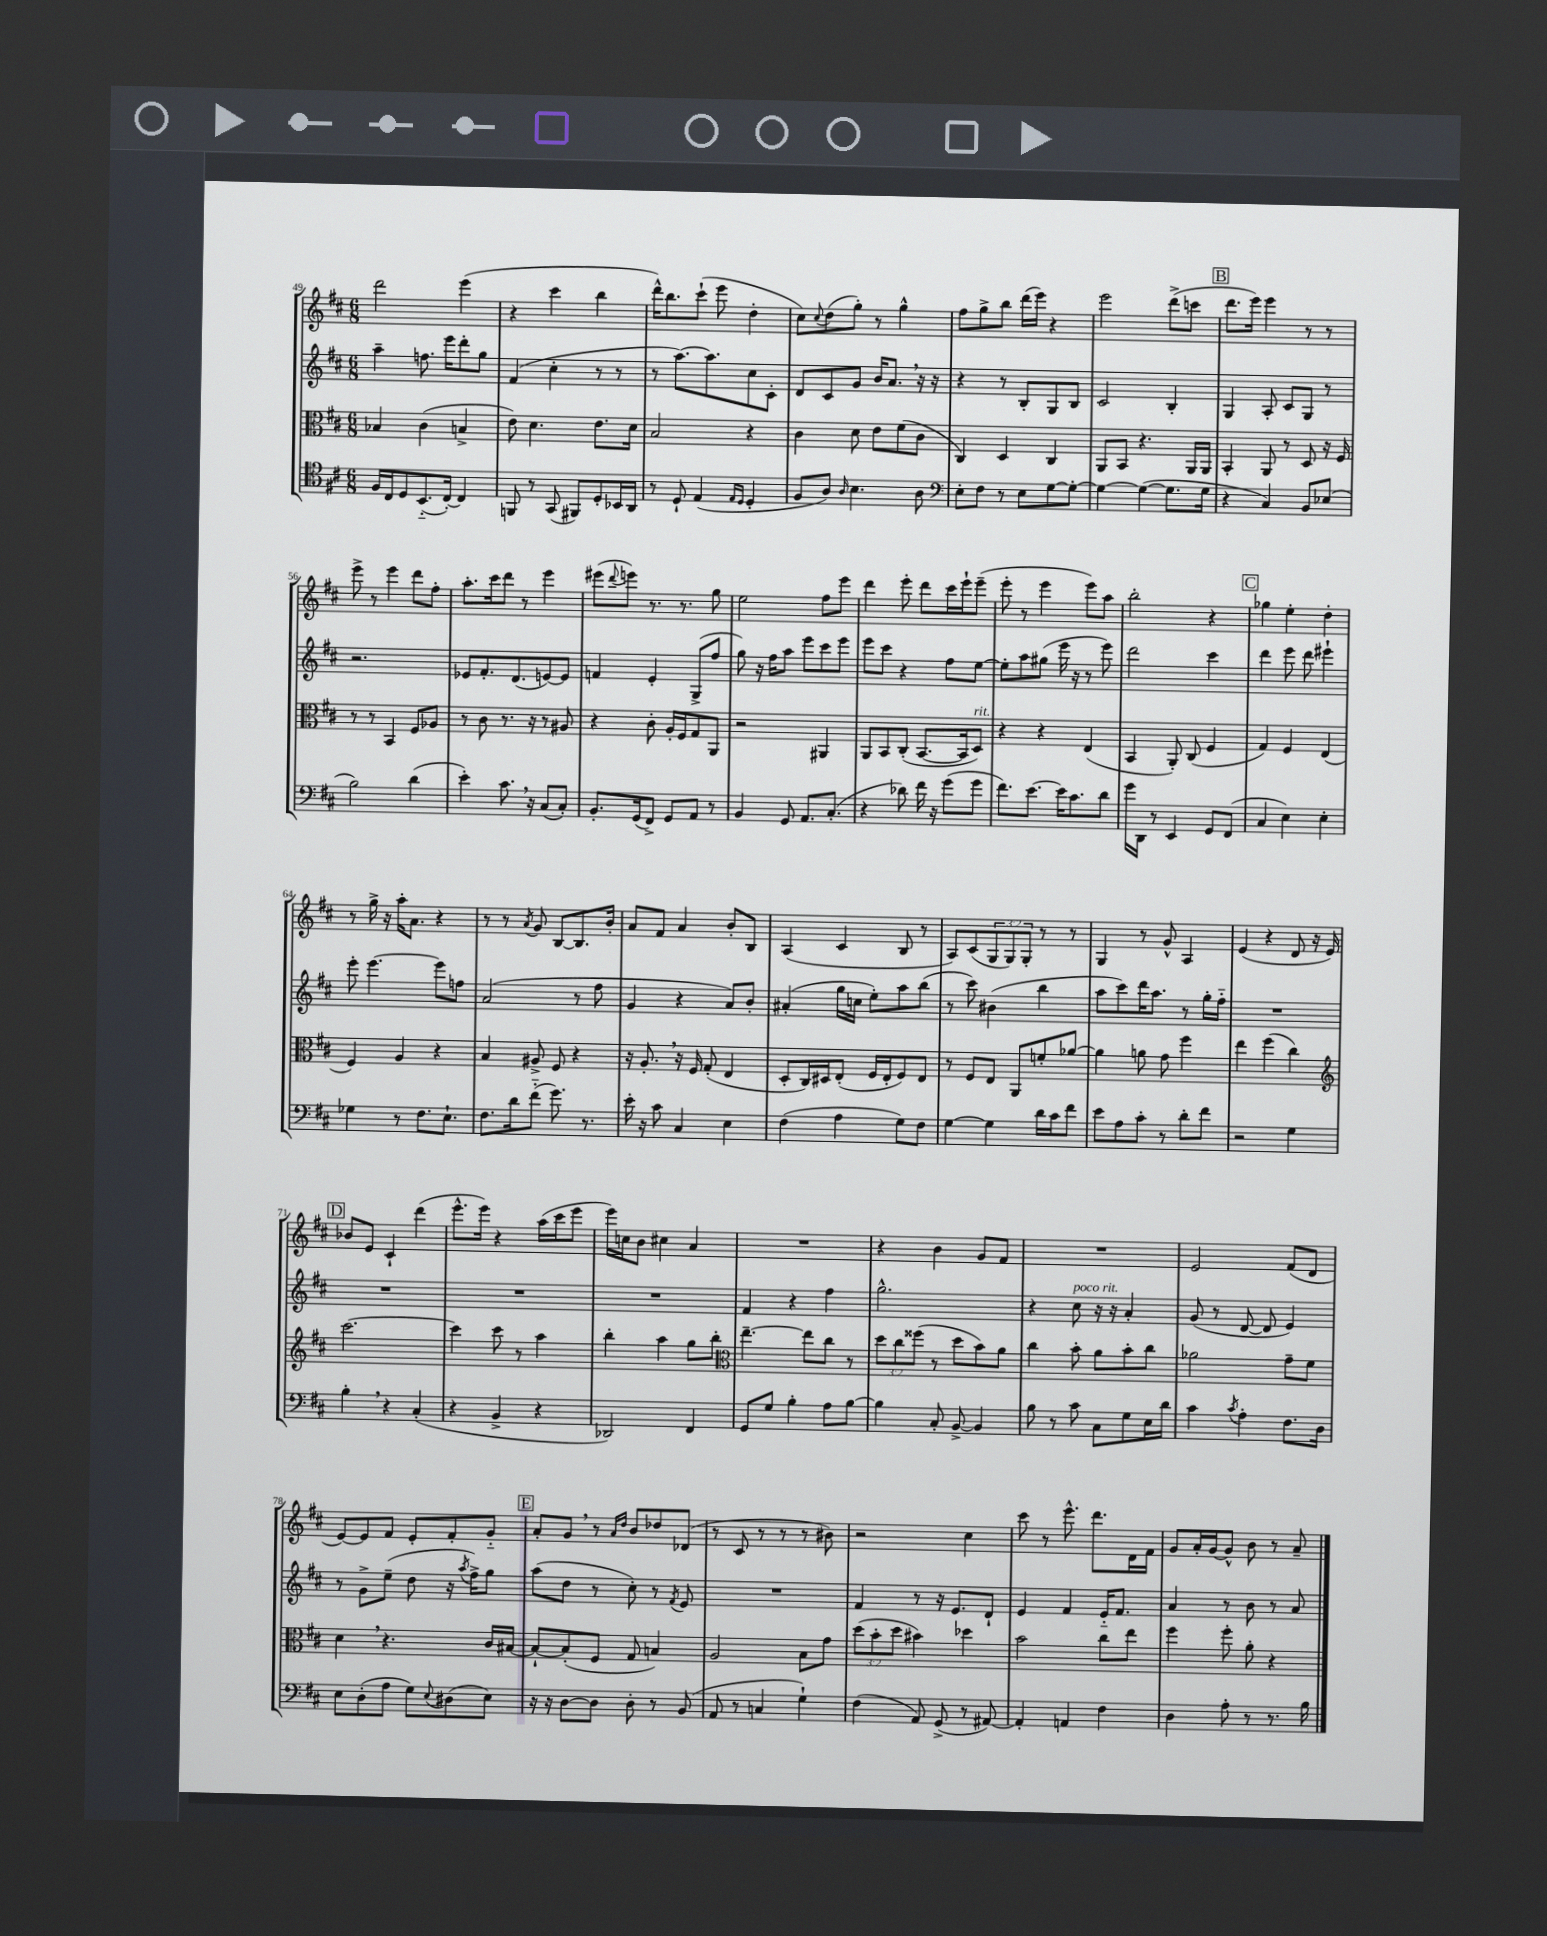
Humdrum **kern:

**kern	**kern	**kern	**kern
*part4	*part3	*part2	*part1
*staff4	*staff3	*staff2	*staff1
*clefC4	*clefC3	*clefG2	*clefG2
*k[f#c#]	*k[f#c#]	*k[f#c#]	*k[f#c#]
*M6/8	*M6/8	*M6/8	*M6/8
=49	=49	=49	=49
16F#/LL	4B-X/	4aa~\	2ddd\
16C#/J	.	.	.
8D/	.	.	.
(8.BB/	(4c#\	8.ffn\	.
[16C#'/Jk)	.	16eee\KL	.
4C#/]	4Bn^/	8ddd'\	(4eee\
.	.	8gg\J	.
=50	=50	=50	=50
8FFn/	8e\)	(4f#/	4r
8r	4.d\	.	.
(8GG/	.	4cc#'\	4ccc#\
8FF#X/L)	.	.	.
8D'/	8.e\L	8r	4bb\
16BB-X/L	.	8r	.
16AA/JJ	16d\Jk	.	.
=51	=51	=51	=51
8r	2B/	8r	16ddd^^\KL)
.	.	.	8.bb\
8D`/	.	[8.aa\L)	.
(4E/	.	.	(8ccc#`\J
.	.	8.aa\]	.
.	.	.	8eee\
16qqE/LL	.	.	.
16qqD/JJ	.	.	.
4D'/	4r	8cc#\	4dd'\
.	.	8c#'\J	.
=52	=52	=52	=52
8F#/L	4c#\	8d/L	8cc#\L)
.	.	.	8qqcc#/
8A/J)	.	8c#/	(8dd\
16qqA/	.	.	.
4.B\	8d\	8g/J	8gg'\J)
.	8e\L	16b/KL	8r
.	.	8.a,/J	.
.	(8f#\	.	4gg^^\
8A\	8c#\J	16r	.
.	.	16r	.
=53	=53	=53	=53
*clefF4	*	*	*
8E'\L	4C#/)	4r	8ff#\L
8F#\J	.	.	8gg^\
8r	4D/	8r	8bb\J
8E\L	.	8B'/L	(16ddd\LL
.	.	.	16eee\JJ)
[8G\	4C#/	8G/	4r
8G'\J_	.	8B/J	.
=54	=54	=54	=54
4G\_	8AA/L	2c#/	2eee\
.	8BB/J	.	.
(4G\_	4.r	.	.
8.G\L]	.	4B'/	(8ddd^\L
.	16AA/LL	.	8cccn\J
16G\Jk	16AA/JJ	.	.
!!LO:REH:place=s1:t=B
=55	=55	=55	=55
4r	4BB'/	4G/	8.ddd\L
.	.	.	16eee\Jk)
4C#/)	8AA/	8A'/	4eee\
.	8r	8c#/L	.
8BB/L	8D/	8G/J	8r
(8E-X/J	16r	8r	8r
.	16F#/	.	.
!!LO:LB:g=z
=56	=56	=56	=56
2B\)	8r	2.r	8eee^\
.	8r	.	8r
.	4BB/	.	4eee\
(4d\	8F#/L	.	8ddd\L
.	8A-X/J	.	8ff#'\J
=57	=57	=57	=57
4e'\)	8r	8e-X/L	8.aa'\L
.	8c#\	8.f#'/	.
.	.	.	16ccc#\k
8.c#,\	8.r	.	8ddd\J
.	.	(8.d/	.
.	.	.	8r
16r	16r	.	.
(8C#/L	8r	[8en/)	4eee\
8C#'/J)	8A#X/	8e/J]	.
=58	=58	=58	=58
8.BB'/L	4r	4fn/	(8eee#X\L
.	.	.	8qqddd/
.	.	.	8eeen\J)
(16GG/k	.	.	.
8FF#^/J)	8c#'\	4e'/	8.r
8GG/L	16A'/LL	.	.
.	16F#/J	.	8.r
8AA/J	8G/	(8G^/L	.
8r	8AA/J	8ff#/J	8gg\
=59	=59	=59	=59
4BB/	2r	8gg\)	2ee\
.	.	16r	.
.	.	16ff#\KL	.
8GG/	.	8aa\J	.
8.AA/L	.	8eee\L	.
.	4AA#X/	8ccc#\	8ff#\L
(8.C#'/J	.	.	.
.	.	8eee\J	8eee\J
=60	=60	=60	=60
4r	8AA/L	8eee\L	4ddd\
.	8BB/	8ccc#\J	.
8d-X\)	(8C#'/J	4r	8eee'\
16f#\	[8.BB/L	.	8ddd\L
16r	.	.	.
(8g\L	.	8ff#\L	16ccc#\L
.	16BB/k]	.	16eee`\J
!	!LO:TX:a:i:t=rit.	!	!
8g\J	8D/J)	[8ee\J	(8eee~\J
=61	=61	=61	=61
8.f#\L)	4r	8ee'\L]	8eee'\
.	.	8aa\	8r
[8.e\J	.	.	.
.	4r	(8gg#X\J	4eee\
16e\KL]	.	16eee\	.
8.c#\	.	16r	.
.	(4E/	8r	8eee\L)
8d\J	.	8eee\)	8aa\J
=62	=62	=62	=62
16g\LL	4BB/	2ddd\	2bb'\
16DD\JJ	.	.	.
8r	.	.	.
4EE/	8AA'/)	.	.
.	(8C#/	.	.
8GG/L	4F#/	4ccc#\	4r
(8FF#/J	.	.	.
!!LO:REH:place=s1:t=C
=63	=63	=63	=63
4C#/	4G/)	4ddd\	4gg-X\
4E\)	4F#/	8eee\	4ee'\
.	.	8ddd\	.
4E'\	(4E/	4eee#X`\	4dd'\
!!LO:LB:g=z
=64	=64	=64	=64
4G-X\	4F#/)	8eee'\	8r
.	.	[4.eee\	16gg^\
.	.	.	16r
8r	4A/	.	16aa'\KL
.	.	.	8.a\J
8.F#\L	.	.	.
.	4r	8eee\L]	4r
8.E`\J	.	.	.
.	.	8ffn\J	.
=65	=65	=65	=65
8.F#\L	4B/	(2a/	8r
.	.	.	8r
16d\k	.	.	.
.	.	.	8qa/
(8f#\J	8A#X^/	.	8g/
8.g\)	8F#/	.	[8B/L
.	4r	8r	8.B/]
8.r	.	.	.
.	.	8ff#\	.
.	.	.	16b'/Jk
=66	=66	=66	=66
16e'\	16r	4g/	8a/L
16r	8.A',/	.	.
8c#\	.	.	8f#/J
4C#/	16r	4r	4a/
.	16F#/	.	.
.	(8G'/	.	.
4E\	4E/	8a/L)	8b'/L
.	.	8b'/J	8B/J
=67	=67	=67	=67
(4F#\	8D'/L	(4a#X'/	(4A/
.	16C#/L)	.	.
.	16D#X/J	.	.
4A\	(8E'/J	16gg\LL	4c#/
.	.	16ccn\JJ	.
.	16F#/LL	8ee'\L)	.
.	16E'/J	.	.
8G\L)	8F#/)	8aa\	8B/
8F#\J	8E/J	(8bb\J	8r
=68	=68	=68	=68
[4G\	8r	8r	8A/L)
.	8F#/L	8ccc#\)	(8c#/
4G\]	8E/J	(4b#X\	12G/
.	.	.	12G/)
.	8AA/L	.	.
.	.	.	12G'/J
16d\LL	8fn'/	4bb\	8r
16c#\J	.	.	.
8f#\J	[8a-X/J	.	8r
=69	=69	=69	=69
8e\L	4a-\]	8aa\L	4G/
8A\	.	8ccc#\)	.
8c#'\J	8an\	16ddd\K	8r
.	.	8.aa\J	.
8r	8g\	.	8g^^/
8d'\L	4ff#\	8r	4A/
8f#\J	.	16gg'\LL	.
.	.	16ff#\JJ	.
=70	=70	=70	=70
2r	4ee\	2.r	(4e/
.	(4ff#\	.	4r
4G\	4cc#\)	.	8d/
.	.	.	16r
.	.	.	16e/)
!!LO:LB:g=z
!!LO:REH:place=s1:t=D
=71	=71	=71	=71
*	*clefG2	*	*
4B',\	[2.ccc#\	2.r	8b-X/L
.	.	.	8e/J
4r	.	.	4c#`/
(4C#'/	.	.	(4ddd\
=72	=72	=72	=72
4r	4ccc#\]	2.r	8.eee^^\L
.	.	.	16eee\Jk)
4BB^/	8ccc#\	.	4r
.	8r	.	.
4r	4aa\	.	(16aa\LL
.	.	.	16ccc#\J
.	.	.	8eee\J
=73	=73	=73	=73
2DD-X/)	4bb'\	2.r	16eee\LL)
.	.	.	16ccn\J
.	.	.	8b\J
.	4aa\	.	4cc#X\
4FF#/	8gg\L	.	4a/
.	8bb'\J	.	.
=74	=74	=74	=74
*	*clefC3	*	*
8GG/L	[4.ee~\	4f#/	2.r
8G/J	.	.	.
4B'\	.	4r	.
.	8ee\L]	.	.
8A\L	8cc#\J	4ff#\	.
[8B\J	8r	.	.
=75	=75	=75	=75
4B\]	12dd\L	2.gg^^\	4r
.	12cc#\	.	.
.	(12ff##X\J	.	.
8C#'/	8r	.	4b\
[8BB^/	8dd\L	.	.
4BB/]	8b\)	.	8g/L
.	8a\J	.	8f#/J
=76	=76	=76	=76
8B\	4cc#\	4r	2.r
8r	.	.	.
!	!	!LO:TX:a:i:t=poco rit.	!
8c#\	8b'\	8cc#\	.
8C#\L	8a\L	16r	.
.	.	16r	.
8G\	8b'\	4a'/	.
16E\L	8cc#\J	.	.
16d\JJ	.	.	.
=77	=77	=77	=77
4c#\	2a-X\	(8g/	2e/
.	.	8r	.
8qc#/	.	.	.
4A'\	.	[8d/	.
.	.	8d/]	.
8.F#\L	8g~\L	4e/)	(8f#/L
.	8f#\J	.	8d/J
16D\Jk	.	.	.
!!LO:LB:g=z
=78	=78	=78	=78
8E\L	4d,\	8r	[8e/L)
(8D'\	.	8g^\L	8e/]
8A\J	4.r	(8ee~\J	8f#/J
8G\L)	.	8dd\	8e'/L
8qqE/	.	.	.
(8D#X\	.	16r	8f#'/
.	.	8qaa/	.
.	.	16ff#^\KL)	.
8E\J)	16c#/LL	8gg\J	8g/J
.	[16B#X/JJ	.	.
!!LO:REH:place=s1:t=E
=79	=79	=79	=79
16r	8B#`/L_	(8aa\L	8a'/L
16r	.	.	.
[8D\L	(8B#'/]	8dd\J	8g,/J
8D\J]	8F#/J	8r	8r
.	.	.	16qqa/LL
.	.	.	16qqdd/JJ
8D'\	8G/	8cc#'\)	8b/L
8r	4Bn/)	8r	8dd-X/
.	.	8qf#/	.
(8BB/	.	8e/	(8d-X/J
=80	=80	=80	=80
8AA/	2A/	2.r	8r
8r	.	.	8c#/
4Cn/	.	.	8r
.	.	.	8r
4G`\)	8B\L	.	8r
.	8g\J	.	8b#X\)
=81	=81	=81	=81
(4F#\	(12dd\L	4f#/	2r
.	12b'\	.	.
.	12dd\J	.	.
8AA/)	4b#X\)	8r	.
(8GG^/	.	16r	.
.	.	8.e/L	.
8r	4dd-X\	.	4cc#\
[8AA#X/)	.	8d`/J	.
=82	=82	=82	=82
4AA#'/]	2b\	4e/	8ccc#\
.	.	.	8r
4AAn/	.	4f#/	8.eee^^\
.	.	.	8.ddd\L
4F#\	8cc#\L	16e/KL	.
.	.	8.f#/J	.
.	8ee\J	.	16d\L
.	.	.	16f#\JJ
=83	=83	=83	=83
4D\	4ff#\	4a/	8g/L
.	.	.	16a'/L
.	.	.	[16g/J
8A'\	8ff#'\	8r	8g^^/J]
8r	8a'\	8b\	8b\
8.r	4r	8r	8r
.	.	8a/	8a~/
16B\	.	.	.
==	==	==	==
*-	*-	*-	*-
